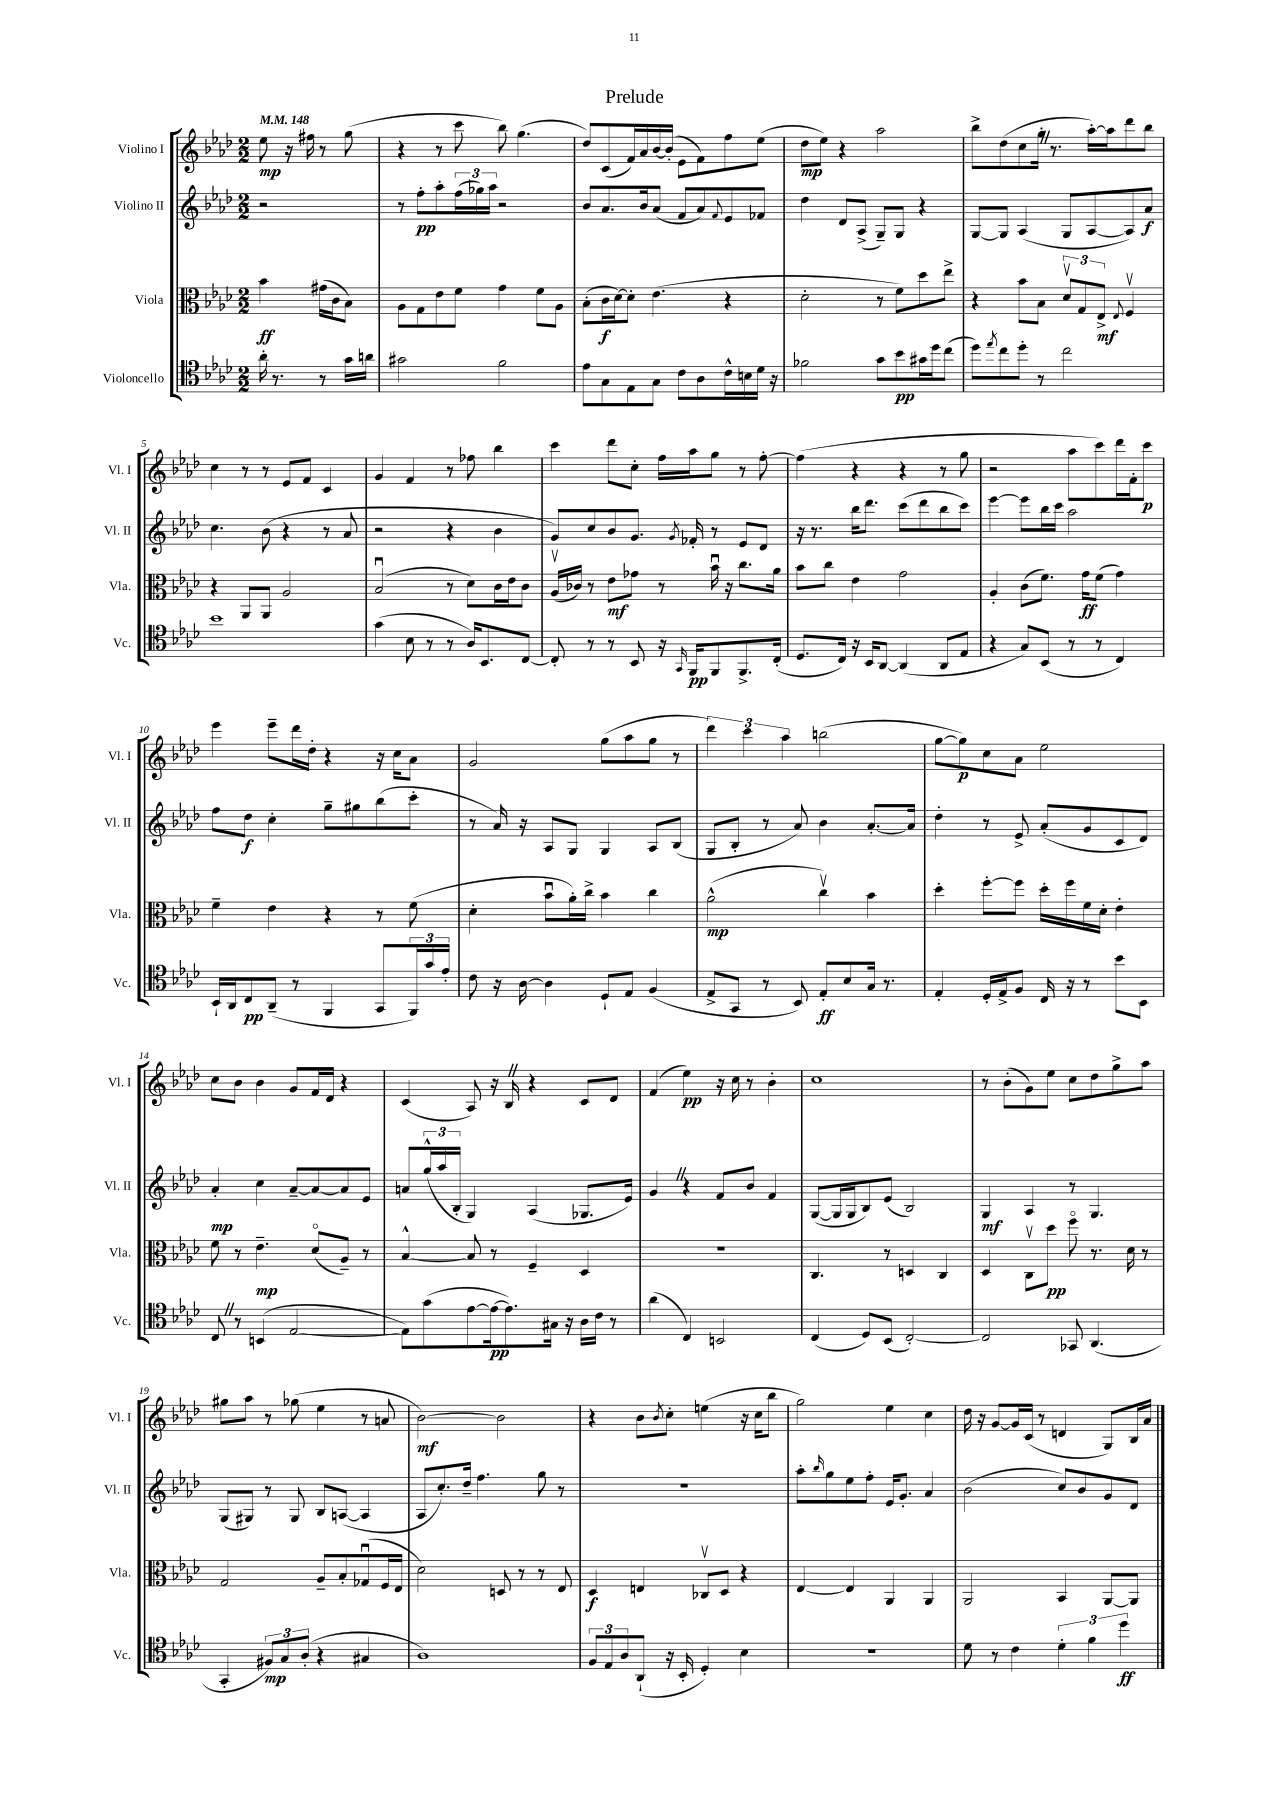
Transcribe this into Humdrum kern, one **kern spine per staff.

**kern	**kern	**kern	**kern
*staff4	*staff3	*staff2	*staff1
*clefC4	*clefC3	*clefG2	*clefG2
*k[b-e-a-d-]	*k[b-e-a-d-]	*k[b-e-a-d-]	*k[b-e-a-d-]
*M2/2	*M2/2	*M2/2	*M2/2
*MM148	*MM148	*MM148	*MM148
16a-'	4b-	2r	8ee-
8.r	.	.	.
.	.	.	16r
.	.	.	16ff#
8r	(16g#	.	8r
.	16c	.	.
16g	8B-)	.	(8gg
16a	.	.	.
=	=	=	=
2g#	8A-	8r	4r
.	8G	8ff'	.
.	8e-	8aa-'	8r
.	8f	(24ff	8ccc
.	.	24gg-)	.
.	.	24aa-	.
2f	4g	2r	8bb-)
.	.	.	(4.gg
.	8f	.	.
.	8A-	.	.
=	=	=	=
8e-	(8B-'	8b-	8dd-)
8G	16c	8.a-	(8c
.	[16d-)	.	.
8E-	8d-']	.	16f)
.	.	16b-	16a-
8G	(4.e-	(8a-	[16b-
.	.	.	(16b-']
8c	.	8f	8e-
8A-	.	8a-)	8f)
.	.	8qqf	.
16c^^	4r	8e-	8ff
16B	.	.	.
16d-	.	8f-	(8ee-
16r	.	.	.
=	=	=	=
2f-	2d-'	4dd-	8dd-
.	.	.	8ee-)
.	.	8d-	4r
.	.	(8A-^	.
8g	8r	8G~)	2aa-
8b-	8f)	8G	.
16g#	8dd-	4r	.
16dd-	.	.	.
(8cc	8ee-^	.	.
=	=	=	=
8dd-)	4r	[8G	8bb-^
8qee-	.	.	.
8cc	.	8G]	(8dd-
8dd-'	8b-	(4A-	8cc
8r	8B-	.	16gg'
.	.	.	8.r
2cc	12d-v	8G	.
.	12G	.	.
.	.	[8A-	[16aa-')
.	12E-^	.	.
.	.	.	16aa-]
.	8qqE-	.	.
.	4Fv	8A-])	8ddd-
.	.	8a-	8bb-
=	=	=	=
1b-	4r	4.cc	4cc
.	8AA-	.	8r
.	8AA-	(8b-	8r
.	2A-	4r	8e-
.	.	.	8f
.	.	8r	4c
.	.	8a-	.
=	=	=	=
(4g	(2B-u	2r	4g
8B-	.	.	4f
8r	.	.	.
8r	8r	4r	8r
16A-)	8d-)	.	8ff-
8.BB-	.	.	.
.	16c	4b-	4bb-
.	16e-	.	.
[8C	8c	.	.
=	=	=	=
8C']	(16A-v	8g)	4ccc
.	16c-)	.	.
8r	8r	8cc	.
8r	8e-	8b-	8ddd-
8BB-	8g-	8.g	8cc'
16r	8r	.	16ff
16qqGG	.	8qg	.
16FF	.	16f-'	16aa-
8FF	16b-u	8r	8gg
.	16r	.	.
8.FF^	8.cc	8e-	8r
.	.	8d-	[8ff'
(16C'	16a-	.	.
=	=	=	=
8.D-	8b-	16r	(4ff]
.	.	8.r	.
.	8cc	.	.
16C)	.	.	.
16r	4e-	16bb-	4r
16BB-	.	8.ddd-	.
[8AA-	.	.	.
(4AA-]	2g	(8ccc	4r
.	.	8ddd-	.
8AA-	.	8bb-	8r
8E-	.	8ccc)	8gg
=	=	=	=
4r	4A-'	[4eee-	2r
8G)	(8c	8eee-]	.
(8BB-	8.f)	16bb-	.
.	.	16ccc	.
8r	.	2aa-	8aa-
.	16g	.	.
8r	(8f	.	8ccc)
4C)	4g)	.	16ddd-
.	.	.	16f'
.	.	.	8ccc
=	=	=	=
16BB-`	4f~	8ff	4eee-
16AA-	.	.	.
8C	.	8dd-	.
(8AA-~	4e-	4cc'	8eee-~
8r	.	.	16ddd-
.	.	.	16dd-'
4FF	4r	8gg~	4r
.	.	8gg#	.
8GG	8r	(8bb-	16r
.	.	.	16cc
24FF)	(8f	8ccc'	8a-
24g	.	.	.
24e-'	.	.	.
=	=	=	=
8c	4d-'	8r	2g
16r	.	16a-)	.
[16A-	.	16r	.
4A-]	8b-u	8A-	.
.	16a-')	8G	.
.	16cc^	.	.
8D-`	4b-	4G	(8gg
8E-	.	.	8aa-
(4F	4cc	8A-	8gg
.	.	(8B-	8r
=	=	=	=
8E-^	(2a-^^	8G	6ddd-)
8GG	.	8B-'	.
.	.	.	6ccc
8r	.	8r	.
.	.	.	6aa-
8BB-)	.	8a-)	.
8E-'	4ccv)	4b-	(2bb
8B-	.	.	.
16G	4b-	[8.a-'	.
8.r	.	.	.
.	.	16a-]	.
=	=	=	=
4E-'	4dd-'	4dd-'	[8gg
.	.	.	8gg])
16D-'	[8ff'	8r	8cc
16E-^	.	.	.
8F	8ff]	8e-^	8a-
16C	16dd-'	(8a-'	2ee-
16r	16ff	.	.
8r	16f	8g	.
.	16d-'	.	.
8b-	4e-'	8c	.
8BB-	.	8d-)	.
=	=	=	=
8C	8f	4a-'	8cc
8r	8r	.	8b-
(4BB	4.e-~	4cc	4b-
[2E-	.	[8a-~	8g
.	(8d-o	8a-_	16f
.	.	.	16d-
.	8A-~)	8a-]	4r
.	8r	8e-	.
=	=	=	=
8E-])	[4B-^^	8a	(4c
(8g	.	(24gg^^	.
.	.	24aa-	.
.	.	24B-'	.
[8e-	8B-]	4G)	8A-)
16e-_	8r	.	16r
8.e-])	.	.	16B-
.	4F~	(4A-	4r
16G#	.	.	.
16r	.	.	.
16A-	4D-	8.G-	8c
16c	.	.	.
8r	.	.	8d-
.	.	16e-)	.
=	=	=	=
(4a-	1r	4g	(4f
4C)	.	4r	4ee-)
2BB	.	8f	16r
.	.	.	16cc
.	.	8b-	8r
.	.	4f	4b-'
=	=	=	=
(4C	4.C	([8G	1cc
.	.	16G]	.
.	.	16G	.
8D-)	.	8B-)	.
(8BB-	8r	(8e-	.
[2C')	4D	2B-)	.
.	4C	.	.
=	=	=	=
2C]	4D-	4G	8r
.	.	.	(8b-'
.	8Cv	4A-	8g)
.	8dd-	.	8ee-
8GG-	8ffo	8r	8cc
(4.AA-	8.r	4.G	8dd-
.	.	.	8gg^
.	16d-	.	.
.	8r	.	8aa-
=	=	=	=
4GG'	2G	(8G	8gg#
.	.	8G#)	8aa-
12F#)	.	8r	8r
12G	.	.	.
.	.	8G#	(8gg-
(12A-'	.	.	.
4r	8A-~	8B-	4ee-
.	8B-'	([8A	.
4G#	(8G-u	4A]	8r
.	16F	.	8a
.	16E-	.	.
=	=	=	=
1A-)	2d-)	8A-	[2b-)
.	.	8.cc')	.
.	.	16dd-~	.
.	.	4.ff	.
.	8D	.	2b-]
.	8r	.	.
.	8r	8gg	.
.	8E-	8r	.
=	=	=	=
12F	4D-	1r	4r
12E-	.	.	.
12A-	.	.	.
(8AA-`	4E	.	8b-
.	.	.	8qb-
16r	.	.	8cc'
16BB-'	.	.	.
4D-')	8C-v	.	(4ee
.	8D-	.	.
4B-	4r	.	16r
.	.	.	16cc
.	.	.	8bb-
=	=	=	=
1r	[4E-	8aa-'	2gg)
.	.	16qqbb-	.
.	.	8gg	.
.	4E-]	8ee-	.
.	.	8ff'	.
.	4AA-	16e-	4ee-
.	.	8.g'	.
.	4AA-	4a-	4cc
=	=	=	=
8d-	2AA-	(2b-	16dd-
.	.	.	16r
8r	.	.	[8g
4c	.	.	16g]
.	.	.	(16c
.	.	.	8r
6d-'	4BB-	8cc)	4d
.	.	8b-	.
6f	.	.	.
.	[8AA-	8g	8G)
6dd-	.	.	.
.	8AA-]	8d-	16B-
.	.	.	16a-
==	==	==	==
*-	*-	*-	*-
